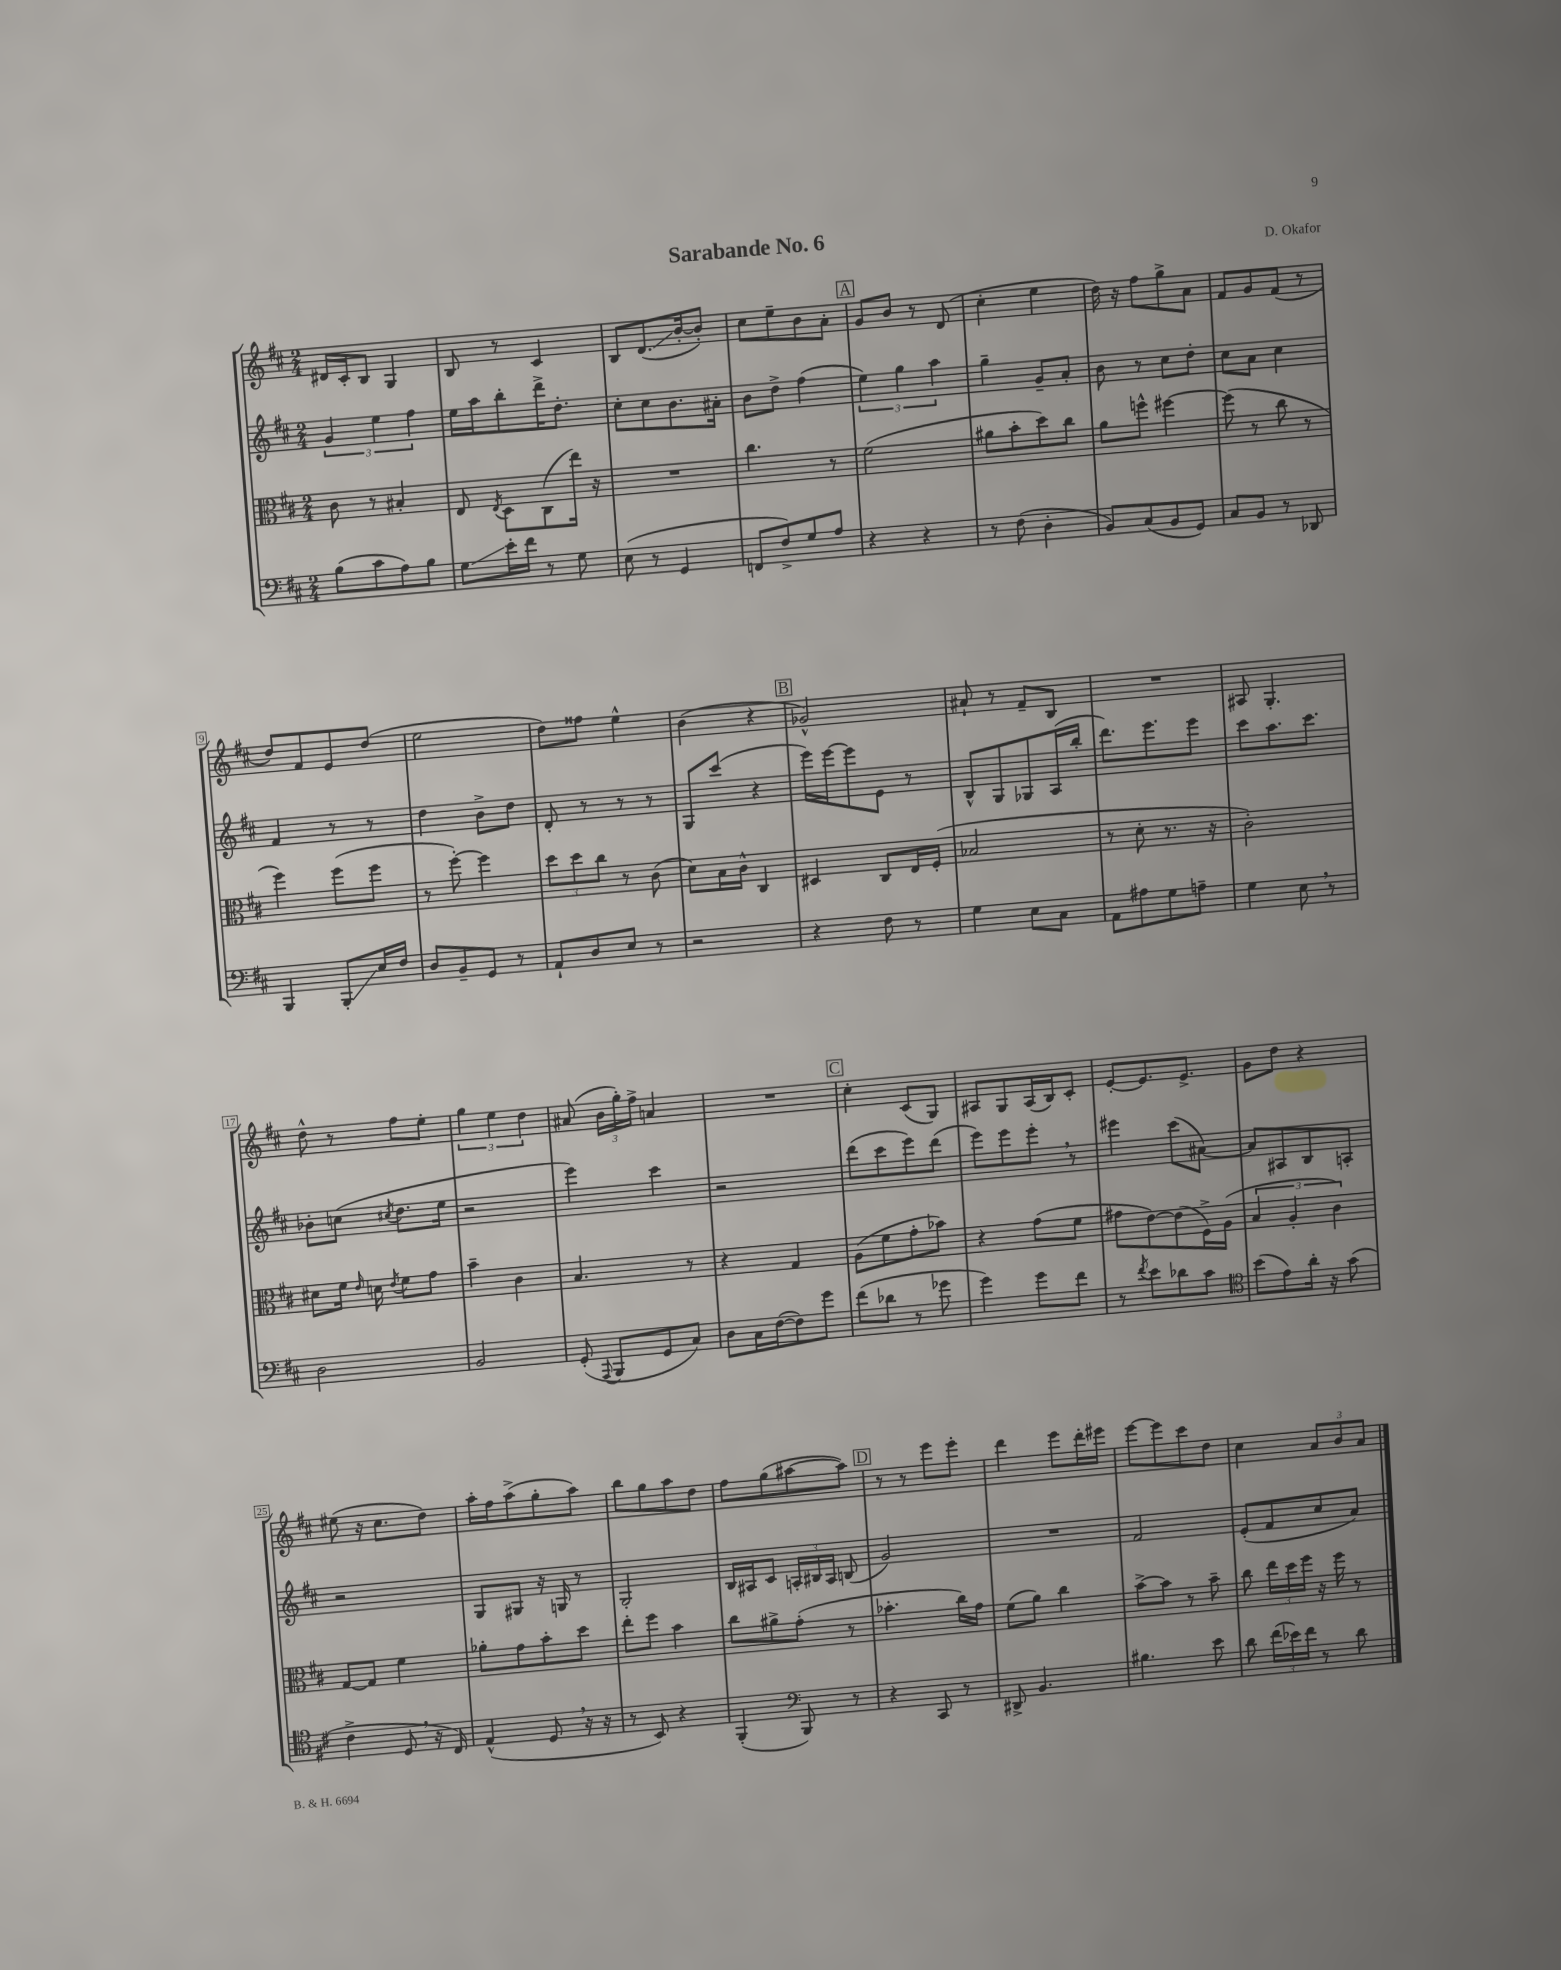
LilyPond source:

\header { title = "Sarabande No. 6" composer = "D. Okafor" }
<<
\new StaffGroup <<
\new Staff = "s0" {
    \clef treble \key d \major \numericTimeSignature \time 2/4
    \autoBeamOff dis'16[ cis'16-. b8] g4 |
    b8 r8 cis'4 |
    b8[ d'8.\glissando( b'16~-. b'8]-.) |
    cis''8[ e''8-- b'8 a'8]-. |
    \mark \markup { \box "A" } g'8[ b'8] r8 d'8( |
    cis''4-. e''4 |
    d''16) r16 fis''8[ g''8-> a'8] |
    fis'8[ g'8 fis'8]( r8 |
    d''8[) fis'8 e'8 d''8]( |
    e''2 |
    d''8[) fisis''8] e''4-^ |
    b'4( r4 |
    \mark \markup { \box "B" } ges'2-^) |
    ais'8-! r8 fis'8[-- b8] |
    R2 |
    ais8 g4.-. |
    d''8-^ r8 fis''8[ e''8]-. |
    \tuplet 3/2 { g''4 e''4 d''4 } |
    ais'8( \tuplet 3/2 { b'16[ g''16-.) fis''16]-> } a'4 |
    R2 |
    \mark \markup { \box "C" } cis''4-. cis'8[( g8]) |
    ais8[ g8 ais16( b16) cis'8]-. |
    e'8[~-. e'8. e'8.]-> |
    g'8[ d''8] r4 |
    eis''8( r16 cis''8.[ d''8]) |
    a''16[-. fis''16 a''8->( g''8-. a''8]) |
    b''8[ g''8 a''8 d''8] |
    fis''8[ g''8( ais''8~ ais''8]) |
    \mark \markup { \box "D" } r8 r8 e'''8[ e'''8]-. |
    d'''4 e'''8[ d'''16-. eis'''16] |
    e'''8[~ e'''8 cis'''8 d''8] |
    cis''4 \tuplet 3/2 { a'8[ b'8 a'8] } \bar "|." |
}
\new Staff = "s1" {
    \clef treble \key d \major \numericTimeSignature \time 2/4
    \autoBeamOff \tuplet 3/2 { g'4 e''4 fis''4 } |
    e''16[ a''16 b''8-. d'''16-> d''8.]-. |
    cis''8[-. cis''8 b'8. ais'16]-. |
    b'8[ d''8]-> fis''4( |
    \mark \markup { \box "A" } \tuplet 3/2 { e''4) g''4 a''4 } |
    g''4-- g'8[-- a'8]-. |
    b'8 r8 cis''8[ d''8]-. |
    cis''8[ a'8] cis''4 |
    fis'4 r8 r8 |
    d''4 b'8[-> d''8] |
    d'8-. r8 r8 r8 |
    g8[ cis'''8]( r4 |
    \mark \markup { \box "B" } e'''16[) e'''16~ e'''8 e'8] r8 |
    b8[-^ g8 ges8 a16( b''16]-. |
    d'''8.[) e'''8. e'''8] |
    cis'''8[ a''8. cis'''8.] |
    bes'8[-. c''8]( \acciaccatura { cis''8 } d''8.[ e''16] |
    r2 |
    e'''4) cis'''4 |
    r2 |
    \mark \markup { \box "C" } d'''8[( cis'''8 e'''8) d'''8]( |
    e'''8[) e'''8 e'''8]-. \breathe r8 |
    eis'''4 cis'''8[( ais'8]~) |
    ais'8[ ais8 b8 a8]-. |
    r2 |
    g8[ gis8] r16 g16 r8 |
    g2-. |
    b16[ ais16 cis'8] \tuplet 3/2 { a16[-. bis16 a16] } b8( |
    \mark \markup { \box "D" } g'2) |
    R2 |
    fis'2 |
    e'8[-.( fis'8 cis''8 a'8]) \bar "|." |
}
\new Staff = "s2" {
    \clef alto \key d \major \numericTimeSignature \time 2/4
    \autoBeamOff cis'8 r8 bis4-. |
    e8 \acciaccatura { e8 } d8[ cis8( e''16]) r16 |
    R2 |
    cis''4. r8 |
    \mark \markup { \box "A" } fis'2( |
    ais'8[ b'8-. d''8) cis''8] |
    a'8[ f''8]-^ fis''4~ |
    fis''8( r8 cis''8 r8 |
    fis''4) fis''8[( fis''8] |
    r8 fis''8~-.) fis''4 |
    \tuplet 3/2 { d''8[ d''8 cis''8] } r8 cis'8( |
    d'8[) b16 cis'16]-^ cis4 |
    \mark \markup { \box "B" } dis4 cis8[ e16 fis16]-.( |
    bes2 |
    r8 d'8-. r8. r16 |
    cis'2-.) |
    dis'8[ fis'16] \grace { e'16 } d'16 \acciaccatura { e'8 } fis'8[ g'8] |
    b'4-- cis'4 |
    b4. r8 |
    r4 g4 |
    \mark \markup { \box "C" } a8[( fis'8 g'8-. bes'8]) |
    r4 g'8[( fis'8] |
    gis'8[ e'8~) e'8( fis16->) a16]( |
    \tuplet 3/2 { b4 a4-. cis'4) } |
    g8[~ g8] fis'4 |
    aes'8[-. g'8 b'8-. d''8] |
    e''8[-. fis''8] b'4 |
    cis''8[ ais'8-> g'8]-.( r8 |
    \mark \markup { \box "D" } bes'4.-. cis''16[) g'16] |
    fis'8[( a'8]) cis''4 |
    b'8[~-> b'8] r8 b'8-- |
    cis''8 \tuplet 3/2 { e''16[ d''16 fis''16] } r16 fis''16 r8 \bar "|." |
}
\new Staff = "s3" {
    \clef bass \key d \major \numericTimeSignature \time 2/4
    \autoBeamOff b8[( cis'8 a8) b8] |
    g8[\glissando e'16-. fis'16] r8 g8 |
    e8( r8 g,4 |
    f,8[ fis8->) g8 a8] |
    \mark \markup { \box "A" } r4 r4 |
    r8 fis8( d4-. |
    b,8[) cis8( b,8 g,8]) |
    cis8[ b,8] r8 des,8 |
    b,,4 b,,8[-.\glissando e16 fis16] |
    d8[ b,8-- g,8] r8 |
    a,8[-! d8 e8] r8 |
    r2 |
    \mark \markup { \box "B" } r4 fis8 r8 |
    g4 e8[ cis8] |
    a,8[ ais8 g8 a8]-- |
    g4 e8 \breathe r8 |
    d2 |
    b,2 |
    g,8-.( \appoggiatura { a,,8 } b,,8[ g,8 cis8]) |
    d8[ cis16 fis16~( fis8) g'8] |
    \mark \markup { \box "C" } fis'8[( des'8] r8 ges'8 |
    g'4) g'8[ fis'8] |
    r8 \acciaccatura { fis'8 } e'8[ des'8 cis'8] |
    \clef tenor b'8[( e'8) a'16]-. r16 g'8( |
    cis'4-> d8 \breathe r16 cis16) |
    e4-^( d8 \breathe r16 r16 |
    r8 b,8) r4 |
    fis,4-.( \clef bass b,,8) r8 |
    \mark \markup { \box "D" } r4 cis,8 r8 |
    dis,8-> b,4. |
    bis4. e'8 |
    d'8 \tuplet 3/2 { fis'16[( ees'16) fis'16] } r8 d'8 \bar "|." |
}
>>
>>
\layout { \context { \Score \override BarNumber.stencil = #(make-stencil-boxer 0.1 0.3 ly:text-interface::print) } }
